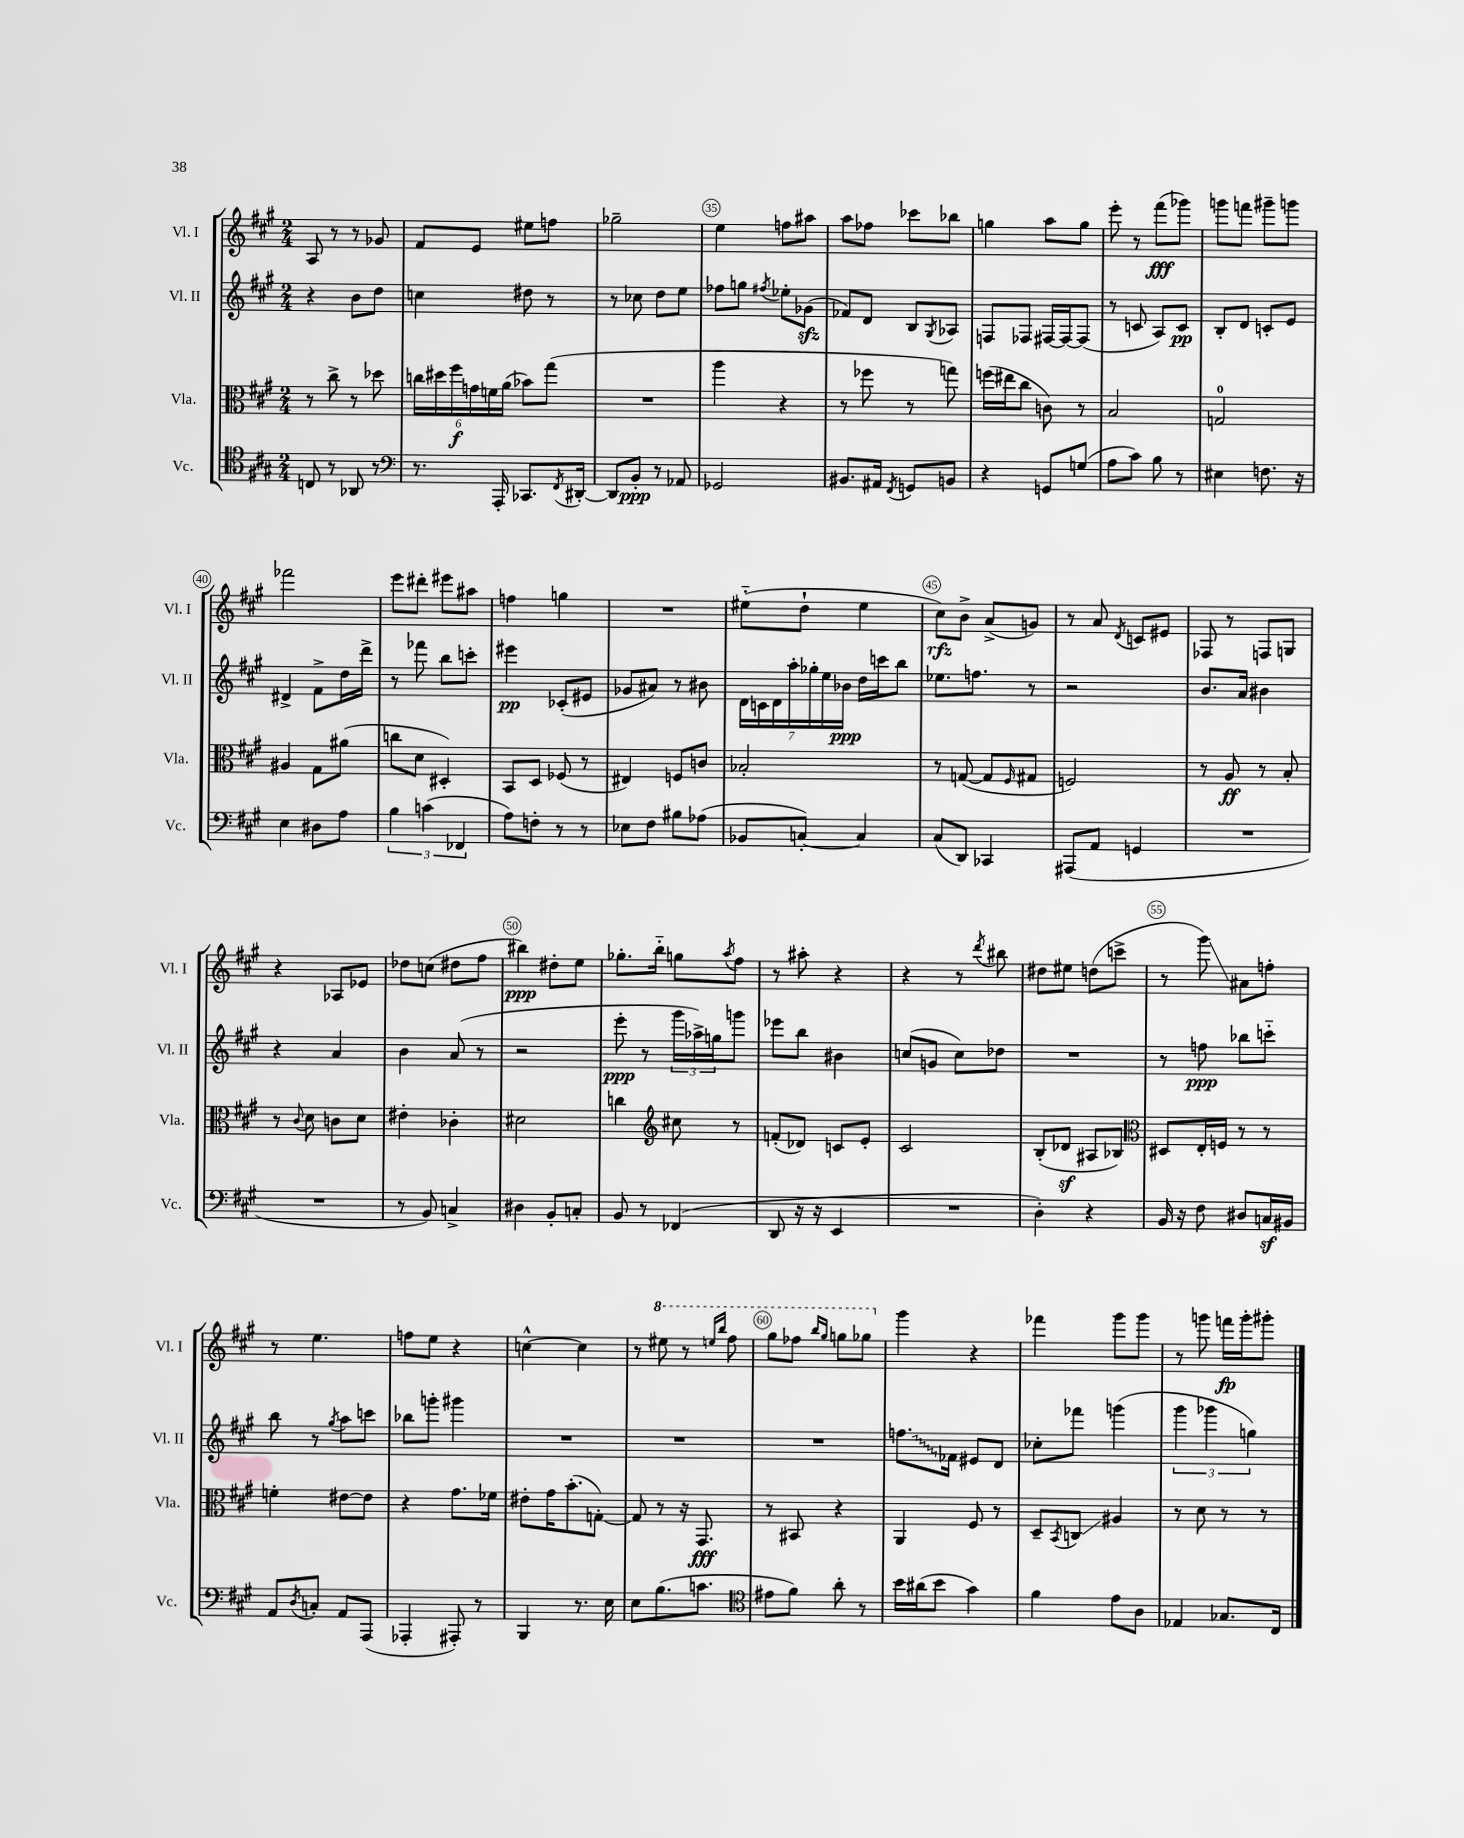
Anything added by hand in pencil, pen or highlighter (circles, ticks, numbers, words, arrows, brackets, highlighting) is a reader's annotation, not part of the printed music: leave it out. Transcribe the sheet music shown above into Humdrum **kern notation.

**kern	**kern	**kern	**kern
*staff4	*staff3	*staff2	*staff1
*clefC4	*clefC3	*clefG2	*clefG2
*k[f#c#g#]	*k[f#c#g#]	*k[f#c#g#]	*k[f#c#g#]
*M2/4	*M2/4	*M2/4	*M2/4
8C	8r	4r	8A
8r	8cc#^	.	8r
8AA-	8r	8b	8r
8r	8dd-	8dd	8g-
=	=	=	=
*clefF4	*	*	*
8.r	24cc	4cc	8f#
.	24dd#	.	.
.	24ff#	.	.
.	24g	.	8e
.	24f	.	.
16AAA'	.	.	.
.	(24a	.	.
8.CC-	8b-)	8dd#	8ee#
.	(8gg#	8r	8ff
8qFF#	.	.	.
[16DD#'	.	.	.
=	=	=	=
8DD#]	2r	8r	2gg-~
8BB'	.	8cc-	.
8r	.	8dd	.
8AA-	.	8ee	.
=	=	=	=
2GG-	4aa	8ff-	4ee
.	.	8gg	.
.	.	8qff#	.
.	4r	8ee-'	8ff
.	.	(8g-	8aa#
=	=	=	=
8.BB#	8r	8f-)	8aa
.	8ff-	8d	8ff-
16AA#	.	.	.
8qFF#	.	.	.
8GG	8r	8B	8ccc-
.	.	8qG#	.
8BB	8gg)	8A-	8bb-
=	=	=	=
4r	(16ff	8F	4gg
.	16ee#	.	.
.	8cc#	8F-	.
8GG	8c)	[16F#	8aa
.	.	16F#_	.
(8G	8r	(8F#]	8gg
=	=	=	=
8A	2B	8r	8eee'
8c#)	.	8c	8r
8B	.	8A)	(8fff#
8r	.	8c	8ggg-)
=	=	=	=
4E#	2G	8B'	8ggg
.	.	8d	8fff
8.F	.	8c'	8ggg#~
.	.	8e	8ggg
16r	.	.	.
=	=	=	=
4E	4A#	4d#^	2fff-
8D#	8G#	8f#^	.
8A	(8a#	16dd	.
.	.	16ddd^	.
=	=	=	=
6B	8cc	8r	8eee
.	8d	8fff-	8ddd#'
(6c	.	.	.
.	4D#')	8bb	8eee#
6FF-	.	.	.
.	.	8ccc'	8aa#
=	=	=	=
8A)	8BB	4eee#	4ff
8F'	8D	.	.
8r	(8F-	(8c-'	4gg
8r	8r	8e#	.
=	=	=	=
8E-	4E#)	8g-	2r
8F#	.	8a#)	.
8B#	8F	8r	.
(8A-	8c	8b#	.
=	=	=	=
8BB-	2B-'	28d	(8ee#'~
.	.	28c	.
.	.	28d	.
.	.	28aa'	.
[8C')	.	.	8dd`
.	.	28gg-'	.
.	.	28ee	.
.	.	28b-	.
4C]	.	16dd	4ee#
.	.	16ccc	.
.	.	8bb	.
=	=	=	=
(8C#	8r	8.ee-	8cc#)
8DD)	([8G	.	8b^
.	.	8.ff	.
4CC-	8G]	.	(8a^
.	16qqF#	.	.
.	8G#	8r	8g)
=	=	=	=
(8AAA#	2F)	2r	8r
8AA	.	.	8a
.	.	.	8qd
4GG	.	.	8c
.	.	.	8e#
=	=	=	=
2r	8r	8.b	8F-
.	8A	.	8r
.	.	16a	.
.	8r	4b#	8F
.	8B'	.	8G
=	=	=	=
2r	8r	4r	4r
.	8qqc#	.	.
.	8d	.	.
.	8c	4a	8A-
.	8d	.	8e-
=	=	=	=
8r	4e#'	4b	8dd-
8BB)	.	.	(8cc
4C^	4c-'	(8a	8dd#
.	.	8r	8ff#
=	=	=	=
4D#	2d#	2r	4bb#)
8BB'	.	.	8dd#'
8C'	.	.	8ee
=	=	=	=
8BB	4cc	8eee'	8.gg-'
8r	.	8r	.
.	.	.	16bb'~
*	*clefG2	*	*
(4FF-	8cc#	24ggg#	8gg
.	.	24aa-^)	.
.	.	24gg	.
.	.	.	8qaa
.	8r	8ggg	8ff#
=	=	=	=
8DD	(8f'	8eee-	8r
16r	8d-)	8bb	8aa#'
16r	.	.	.
4EE	8c	4b#	4r
.	8e'	.	.
=	=	=	=
2r	2c#	(8cc	4r
.	.	8g	.
.	.	8cc)	8r
.	.	.	8qddd
.	.	8dd-	8bb#
=	=	=	=
4D')	(8B'	2r	8dd#
.	8d-	.	8ee#
4r	8A#	.	(8dd
.	8B-)	.	8ccc^
=	=	=	=
*	*clefC3	*	*
16BB	8D#	8r	8r
16r	.	.	.
8F#	16E'	8ff	8ggg#)
.	16F	.	.
8D#	8r	8bb-	8a#
16C	8r	8ccc'~	8ff'
16BB#	.	.	.
=	=	=	=
8AA	4f'	8bb	8r
8qD	.	.	.
8C'	.	8r	4.ee
.	.	8qgg#	.
8AA	[8e#	8aa	.
(8AAA	8e#]	8ccc	.
=	=	=	=
4AAA-'	4r	8bb-	8ff
.	.	8ggg'	8ee
8AAA#')	8.g#	4ggg#	4r
8r	.	.	.
.	16f-	.	.
=	=	=	=
4BBB	8e#'	2r	[4cc^^
.	16g#	.	.
.	(8.b'	.	.
8.r	.	.	4cc]
.	[8G')	.	.
16E	.	.	.
=	=	=	=
8E	8G]	2r	8r
(8.B	8r	.	8eee#
.	16r	.	8r
8.c	8.GG#	.	.
.	.	.	16qqeee
.	.	.	16qqbbb
.	.	.	8fff#
=	=	=	=
*clefC4	*	*	*
8e#	8r	2r	8ggg#
8f#)	8BB#	.	8fff-
.	.	.	16qqbbb
.	.	.	16qqggg#
8a'	4r	.	8ggg
8r	.	.	8ggg-
=	=	=	=
16b	4AA	8.ff	4ggg#
(16a#	.	.	.
8b	.	.	.
.	.	16f-	.
4g#)	8F#	8e#	4r
.	8r	8d	.
=	=	=	=
4f#	8D~	8cc-'	4fff-
.	8qBB	.	.
.	8C	8fff-	.
8e	4A#	(4ggg	8ggg#
8A	.	.	8ggg#
=	=	=	=
4E-	8r	6ggg#	8r
.	8d	.	8ggg
.	.	6ggg-	.
8.G-	8r	.	16fff
.	.	.	16ggg'
.	.	6gg)	.
.	8r	.	8ggg#'
16C#	.	.	.
==	==	==	==
*-	*-	*-	*-
